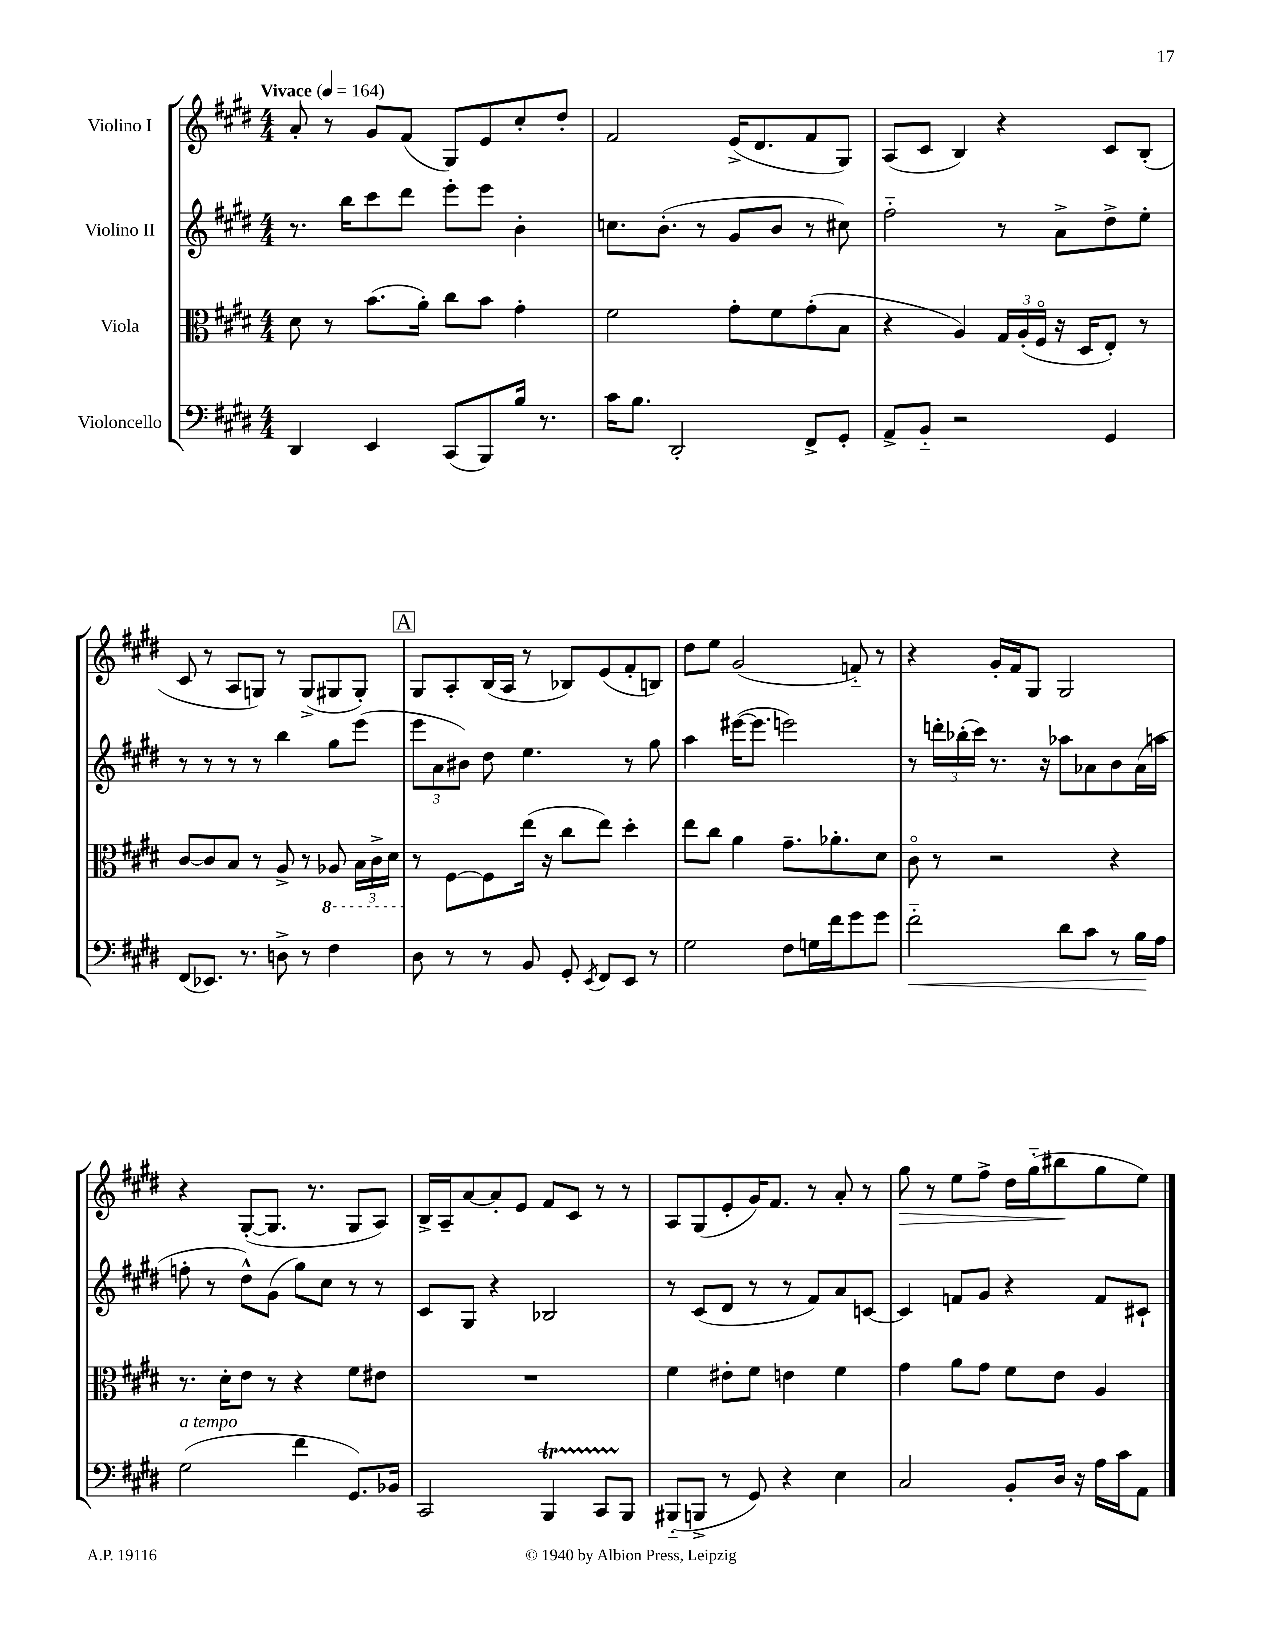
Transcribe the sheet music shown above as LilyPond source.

<<
\new StaffGroup <<
\new Staff = "s0" \with { instrumentName = "Violino I" } {
    \clef treble \key e \major \numericTimeSignature \time 4/4 \tempo "Vivace" 4 = 164
    \autoBeamOff a'8-. r8 gis'8[ fis'8]( gis8[) e'8 cis''8-. dis''8]-. |
    fis'2 e'16[->( dis'8. fis'8 gis8]) |
    a8[( cis'8] b4) r4 cis'8[ b8]-.( |
    cis'8 r8 a8[ g8]) r8 g8[->( gis8 gis8]-.) |
    \mark \markup { \box "A" } gis8[ a8-. b16( a16] r8 bes8[) e'8( fis'8-. b8]) |
    dis''8[ e''8] gis'2( f'8-_) r8 |
    r4 gis'16[-. fis'16 gis8] gis2 |
    r4 gis8[~-.( gis8.] r8. gis8[ a8]) |
    b16[-> a16-- a'8~ a'8-. e'8] fis'8[ cis'8] r8 r8 |
    a8[ gis8( e'8-. gis'16) fis'8.] r8 a'8-. r8 |
    gis''8\> r8 e''8[ fis''8]-> dis''16[ gis''16-_( bis''8\! gis''8 e''8]) \bar "|." |
}
\new Staff = "s1" \with { instrumentName = "Violino II" } {
    \clef treble \key e \major \numericTimeSignature \time 4/4
    \autoBeamOff r8. b''16[ cis'''8 dis'''8] e'''8[-. e'''8] b'4-. |
    c''8.[ b'8.]-.( r8 gis'8[ b'8] r8 cis''8) |
    fis''2-_ r8 a'8[-> dis''8-> e''8]-. |
    r8 r8 r8 r8 b''4 gis''8[ e'''8]( |
    \mark \markup { \box "A" } \tuplet 3/2 { e'''8[ a'8 bis'8]) } dis''8 e''4. r8 gis''8 |
    a''4 eis'''16[~( eis'''8.] e'''2) |
    r8 \tuplet 3/2 { d'''16[-. bes''16-.( cis'''16]) } r8. r16 aes''8[ aes'8 b'8 aes'16( a''16] |
    f''8-. r8 dis''8[-^) gis'8]( gis''8[) cis''8] r8 r8 |
    cis'8[ gis8] r4 bes2 |
    r8 cis'8[( dis'8] r8 r8 fis'8[) a'8 c'8]~ |
    c'4 f'8[ gis'8] r4 f'8[ cis'8]-! \bar "|." |
}
\new Staff = "s2" \with { instrumentName = "Viola" } {
    \clef alto \key e \major \numericTimeSignature \time 4/4
    \autoBeamOff dis'8 r8 b'8.[( a'16]-.) cis''8[ b'8] gis'4-. |
    fis'2 gis'8[-. fis'8 gis'8-.( b8] |
    r4 a4) \tuplet 3/2 { gis16[ a16-.( fis16]\flageolet } r16 dis16[ e8]-.) r8 |
    cis'8[~ cis'8 b8] r8 a8-> r8 \ottava #-1 aes,8 \tuplet 3/2 { b,16[ cis16-> dis16] \ottava #0 } |
    \mark \markup { \box "A" } r8 fis8[~ fis8 e''16]( r16 cis''8[ e''8]) dis''4-. |
    e''8[ cis''8] a'4 gis'8.[-- aes'8.-. dis'8] |
    cis'8\flageolet r8 r2 r4 |
    r8. dis'16[-. e'8] r8 r4 fis'8[ eis'8] |
    R1 |
    fis'4 eis'8[-. fis'8] e'4 fis'4 |
    gis'4 a'8[ gis'8] fis'8[ e'8] a4 \bar "|." |
}
\new Staff = "s3" \with { instrumentName = "Violoncello" } {
    \clef bass \key e \major \numericTimeSignature \time 4/4
    \autoBeamOff dis,4 e,4 cis,8[( b,,8) b16] r8. |
    cis'16[ b8.] dis,2-. fis,8[-> gis,8]-. |
    a,8[-> b,8]-_ r2 gis,4 |
    fis,8[( ees,8.]) r8. d8-> r8 fis4 |
    \mark \markup { \box "A" } dis8 r8 r8 b,8 gis,8-. \acciaccatura { e,8 } fis,8[ e,8] r8 |
    gis2 fis8[ g16 fis'16 gis'8 gis'8] |
    fis'2-_\< dis'8[ cis'8] r8 b16[\! a16] |
    gis2^\markup { \italic "a tempo" }( fis'4 gis,8.[) bes,16] |
    cis,2 b,,4\startTrillSpan cis,8[ b,,8]\stopTrillSpan |
    bis,,8[-_( b,,8]-> r8 gis,8) r4 e4 |
    cis2 b,8[-. dis16] r16 a16[ cis'16 a,8] \bar "|." |
}
>>
>>
\layout { \context { \Score \remove "Bar_number_engraver" } }
